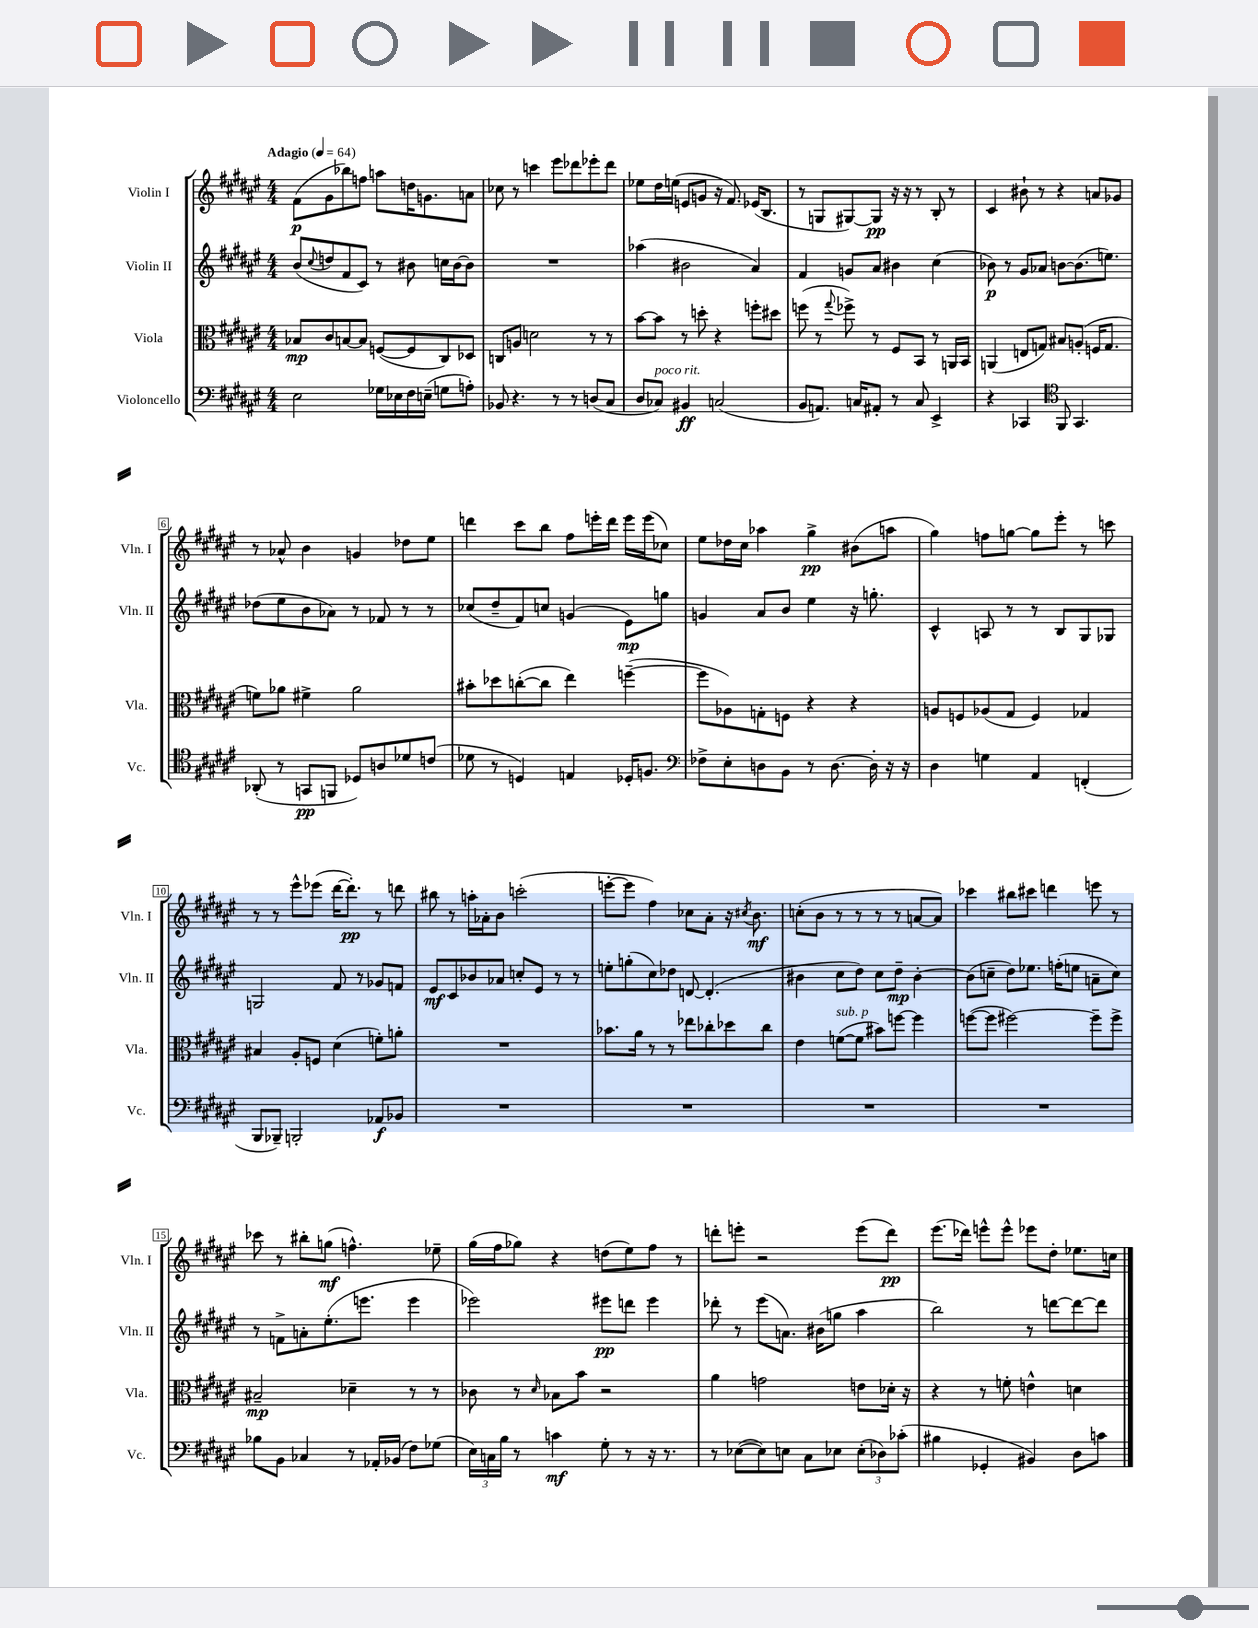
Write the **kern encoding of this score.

**kern	**kern	**kern	**kern
*staff4	*staff3	*staff2	*staff1
*clefF4	*clefC3	*clefG2	*clefG2
*k[f#c#g#d#a#e#]	*k[f#c#g#d#a#e#]	*k[f#c#g#d#a#e#]	*k[f#c#g#d#a#e#]
*M4/4	*M4/4	*M4/4	*M4/4
*MM64	*MM64	*MM64	*MM64
2E#	8B-	(8b	(8f#
.	.	8qqcc#	.
.	8c#	8dd	8g#
.	[8B	8f#	8bb-)
.	8B]	8c#)	8ff
16G-	([8F	8r	8aa
16E-	.	.	.
16F#	8F]	8b#	16dd
(16E~	.	.	8.g
8G	8C#)	16cc	.
.	.	[16b#	.
8A')	8D-	8b#]	8a
=	=	=	=
8BB-	8C	1r	8cc-
4.r	8A	.	8r
.	2d	.	4ccc
8r	.	.	8eee#
8r	.	.	8ddd-
(8D	8r	.	8eee-'
8C#	8r	.	8ddd-
=	=	=	=
8D#	[8b	(4aa-	8ee-
8C-)	8b]	.	16dd#
.	.	.	(16ee
4BB#	8r	2b#	8e
.	8dd'	.	8g
(2C	4r	.	16r
.	.	.	8.f#)
.	8ff'	4a#)	(16e-
.	.	.	8.B
.	8dd#	.	.
=	=	=	=
8BB	(8ff	4f#	8r
8.AA)	8r	.	8G
.	8qqgg#	.	.
.	8ff-^)	8g	[8G#)
16C	.	.	.
8AA#'	8r	8a#	8G#]
8r	8F#	4b#	16r
.	.	.	16r
8C	8BB	.	8r
4EE#^	8r	(4cc#	8B'
.	16AA	.	8r
.	16BB	.	.
=	=	=	=
4r	(4AA	8b-)	4c#
.	.	8r	.
4CC-	8E	8g#	8b#`
.	8G)	8a-	8r
*clefC4	*	*	*
8FF#	8B#	[8b	4r
4.GG#	(8A'	(8.b]	.
.	16F	.	8a
.	8.G	8.ee)	.
.	.	.	8g-
=	=	=	=
(8AA-'	8f)	(8dd-	8r
8r	8a-	8ee#	8a-^^
8GG	4f#^	8b	4b
8FF	.	8a-)	.
8D-)	2a-	8r	4g
8A	.	8f-	.
8d-	.	8r	8dd-
(8c	.	8r	8ee#
=	=	=	=
8d-	8b#'	(8cc-	4ddd
8r	8dd-	8dd#~	.
4D)	([8cc'	8f#)	8ccc#
.	8cc]	8cc	8bb
4E	4ee#)	(4g	8ff#
.	.	.	16eee'
.	.	.	16ddd
16D-'	([4ff~	8e#)	16eee
8.F	.	.	(16eee
.	.	8gg	8cc-)
=	=	=	=
*clefF4	*	*	*
8F-^	8ff]	4g	8ee#
8E#'	8A-)	.	16dd-
.	.	.	16cc#
8D	8G'	8a#	4aa-
8BB	8F	8b	.
8r	4r	4ee#	4gg#^
[8.D	.	.	.
.	4r	16r	(8b#
16D']	.	8.gg'	.
16r	.	.	8aa
16r	.	.	.
=	=	=	=
4D#	8A	4c#^^	4gg#)
.	8F	.	.
4G	(8A-	8A	8ff
.	8G#	8r	[8gg
4AA#	4F)	8r	8gg]
.	.	8B	8eee#'
(4FF'	4G-	8G#	8r
.	.	8G-	8ccc
=	=	=	=
8BBB	4B#	2G	8r
8BBB-~)	.	.	8r
2BBB'	8A#'	.	8eee#^^
.	8F	.	(8eee-
.	(4d#	8f#	[16ddd#
.	.	.	8.ddd#'])
.	.	8r	.
8AA-	8f')	8g-	8r
8BB-	8a'	8f	8ddd
=	=	=	=
1r	1r	8e#	8bb#
.	.	8c#	8r
.	.	8b-	16aa'
.	.	.	16a-'
.	.	8a-	8b
.	.	8cc'	(2ccc'
.	.	8e#	.
.	.	8r	.
.	.	8r	.
=	=	=	=
1r	8.b-	8ee'	[8eee'
.	.	(8gg'	8eee]
.	16a#	.	.
.	8r	8cc#)	4ff#)
.	8r	8dd-	.
.	8ee-	[8d	8cc-
.	8cc-'	(4.d']	8a#'
.	8dd-	.	16r
.	.	.	8qcc#
.	.	.	8.b
.	8cc-	.	.
=	=	=	=
1r	4e#	4b#	(8cc'
.	.	.	8b
.	([8f	8cc#	8r
.	8f]	8dd#)	8r
.	8b#)	8cc#	8r
.	[8ff	8dd#~	8r
.	4ff]	[4b#'	[8a
.	.	.	8a])
=	=	=	=
1r	([8ff	(8b#]	4ccc-
.	8ff]	8cc~	.
.	[2ff#)	8dd#)	8bb#
.	.	8.ee-	8ccc#
.	.	.	4ddd
.	.	(16ff'	.
.	.	8ee	.
.	8ff#~]	8a~	8eee
.	8ff#^	8cc)	8r
=	=	=	=
8B-	2B#~	8r	8ccc-
8BB	.	8f^	8r
4C-	.	8a'	8bb#'
.	.	(8.ee#'	(8gg
8r	4d-~	.	4.ff^^)
.	.	8.eee	.
16AA-'	.	.	.
(16BB-	.	.	.
8F#)	8r	4eee	.
(8G-	8r	.	8ee-~
=	=	=	=
24E#)	8c-	2eee-)	(16gg#
24C	.	.	.
.	.	.	16ff#
24B	.	.	.
8r	8r	.	8gg-)
.	16qqd#	.	.
4c	8B-	.	4r
.	8b	.	.
8G#'	2r	8eee#	(8dd
8r	.	8ddd	8ee#)
16r	.	4eee#	8ff#
8.r	.	.	.
.	.	.	8r
=	=	=	=
8r	4a#	8ddd-'	8ddd'
([8E-	.	8r	8eee'
8E-])	2g	(8eee#	2r
8E	.	8.a)	.
8C#	.	.	.
.	.	(16b#	.
8E-	.	8gg	.
(12E-'	8e	4aa#	(8eee
12D-)	.	.	.
.	16d-'	.	8ddd)
(12c-'	.	.	.
.	16r	.	.
=	=	=	=
4B#	4r	2bb)	(8.eee#
.	.	.	16ddd-)
4GG-'	8r	.	8eee^^
.	8f'	.	8eee^^
4BB#)	4e^^	8r	8eee-
.	.	[8ddd	8dd#'
8D#	4d	8ddd_	8.ee-
8c	.	8ddd]	.
.	.	.	16cc
==	==	==	==
*-	*-	*-	*-
